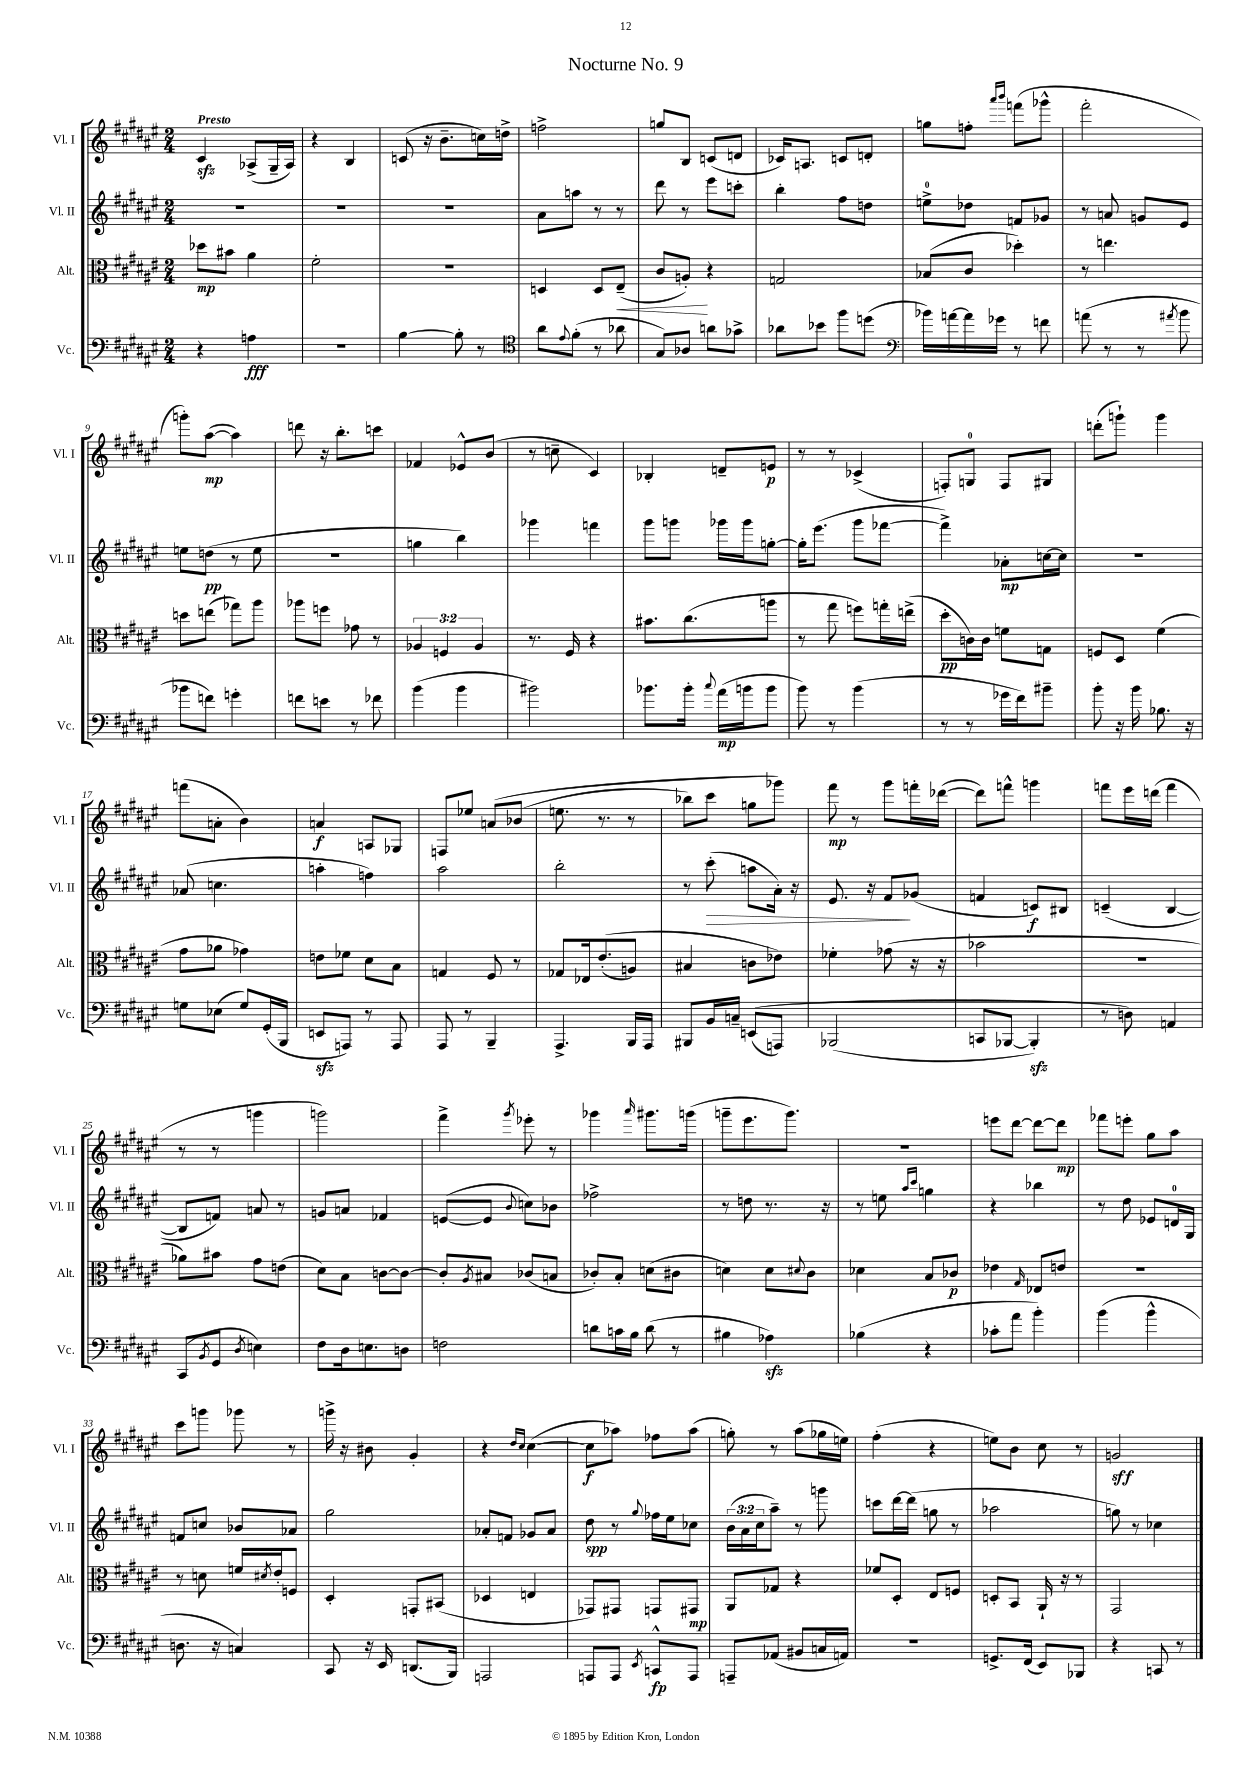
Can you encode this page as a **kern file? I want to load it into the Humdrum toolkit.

**kern	**kern	**kern	**kern
*staff4	*staff3	*staff2	*staff1
*clefF4	*clefC3	*clefG2	*clefG2
*k[f#c#g#d#a#e#]	*k[f#c#g#d#a#e#]	*k[f#c#g#d#a#e#]	*k[f#c#g#d#a#e#]
*M2/4	*M2/4	*M2/4	*M2/4
4r	8dd-\L	2r	4c#/
.	8b#\J	.	.
4A\	4a#\	.	(8A-^/L
.	.	.	16G#~/L
.	.	.	16A-/JJ)
=	=	=	=
2r	2f#'\	2r	4r
.	.	.	4B/
=	=	=	=
[4B\	2r	2r	(8c/
.	.	.	16r
.	.	.	8.b~\L
8B'\]	.	.	.
8r	.	.	16cc\L)
.	.	.	16dd^\JJ
=	=	=	=
*clefC4	*	*	*
8a#\L	4D/	8a#\L	2ff^\
8qqe#/	.	.	.
(8f#'\J	.	8aa\J	.
8r	8D/L	8r	.
8a-\	(8E#~/J	8r	.
=	=	=	=
8G#/L)	8c#/L	8ddd#\	8gg/L
8A-/J	8A'/J)	8r	8B/J
8a\L	4r	8eee#\L	(8c/L
8g-^\J	.	8ccc'\J	8d/J
=	=	=	=
8a-\L	2G/	4bb'\	16c-/LK)
.	.	.	8.A/J
8b-\J	.	.	.
8ff#\L	.	8ff#\L	8c/L
(8dd\J	.	8dd\J	8d'/J
=	=	=	=
*clefF4	*	*	*
16b-\LL)	(8B-/L	8ee^\L	8gg\L
[16a\	.	.	.
16a\]	8c#/J	8dd-\J	8ff'\J
16g-\JJ	.	.	.
.	.	.	16qqaaa#/LL
.	.	.	16qqbbb/JJ
8r	4dd-'\)	8f/L	(8fff\L
8f\	.	8g-/J	8ggg-^^\J
=	=	=	=
(8a\	8r	8r	2fff#'\
8r	4.ee\	8a/	.
8r	.	8g/L	.
8qa#/	.	.	.
8b\	.	8e#/J	.
=	=	=	=
8b-\L	8dd\L	8ee\L	8ggg'\L)
8f\J)	(8ee\J	(8dd\J	([8aa#\J
4g'\	8gg-\L)	8r	4aa#\])
.	8aa#\J	8ee\	.
=	=	=	=
8f\L	8aa-\L	2r	8ddd\
8e\J	8ff\J	.	16r
.	.	.	8.bb'\L
8r	8g-\	.	.
8f-\	8r	.	8ccc\J
=	=	=	=
(4b\	6A-/	4gg\	4f-/
.	6F/	.	.
4b\	.	4bb\)	8e-^^/L
.	6A-/	.	.
.	.	.	(8b/J
=	=	=	=
2b#\)	8.r	4ggg-\	8r
.	.	.	8cc~\
.	16F#/	.	.
.	4r	4fff\	4c#/)
=	=	=	=
8.b-\L	8.b#\L	8ggg#\L	4B-'/
.	.	8ggg\J	.
16b-'\Jk	(8.cc#\	.	.
8qqcc#/	.	.	.
(16a#\LL	.	16ggg-\LL	8d~/L
16b\J	.	16ggg-\J	.
8b\J	8aa\J	[8gg'\J	8e/J
=	=	=	=
8b\)	8r	16gg'\]LK	8r
.	.	(8.eee#\J	.
8r	8gg#\	.	8r
(4b\	8ff\L)	8ggg#\L	(4c-^/
.	16gg'\L	[8fff-\J	.
.	(16ee^\JJ	.	.
=	=	=	=
8r	8dd#'\L	4fff-^\])	8F'/L)
8r	16c\L)	.	8G/J
.	16c\JJ	.	.
16g-\LL	8f\L	8a-'\L	8F/L
16f#\J)	.	.	.
8b#~\J	8G\J	[16cc\L	8G#/J
.	.	16cc\]JJ	.
=	=	=	=
8b'\	8F/L	2r	(8ddd'\L
16r	8D#/J	.	8ggg`\J)
16b\	.	.	.
8.B-\	(4f#\	.	4ggg\
16r	.	.	.
=	=	=	=
8G\L	8g#\L	(8a-/	(8fff\L
(8E-\J	8a-\J	4.cc\	8a'\J
8G/L)	4g-\)	.	4b\)
(16GG#'/L	.	.	.
16BBB/JJ	.	.	.
=	=	=	=
8EE/L	8e\L	4aa'\	4a/
8AAA/J)	8f-\J	.	.
8r	8d#\L	4ff\)	8A/L
8AAA/	8B\J	.	8G-/J
=	=	=	=
8AAA#/	4G/	2aa#\	8F/L
8r	.	.	8ee-/J
4BBB~/	8F#/	.	&(8a/L
.	8r	.	(8b-/J
=	=	=	=
4.AAA#^/	8G-/L	2bb'\	8.ee\
.	16E-/k	.	.
.	&((8.e#'/	.	8.r
16BBB/LL	8A/J)	.	8r
16AAA#/JJ	.	.	.
=	=	=	=
8BBB#/L	4B#/	8r	8bb-\L)
16BB/L	.	(8ccc#'\	8ccc#\J
16C~/JJ	.	.	.
&((8EE/L	8c\L	8aa\L	8gg\L
8AAA/J)	8e-\J&)	16a#'\Jk)	8ggg-\J&)
.	.	16r	.
=	=	=	=
(2BBB-/	4f-'\	8.e#/	8fff#\
.	.	.	8r
.	.	16r	.
.	(8g-\	8f#/L	8ggg#\L
.	16r	(8g-/J	16fff'\L
.	16r	.	([16ddd-\JJ
=	=	=	=
8CC/L	2b-\	4f/	8ddd-\]L)
[8BBB-/J	.	.	8fff^^\J
4BBB-'/])	.	8c/L)	4ggg\
.	.	8B#/J	.
=	=	=	=
8r	2r	(4c~/	8fff\L
8D\&)	.	.	16eee#\L
.	.	.	(16ddd\JJ
4AA/	.	[4B/	4fff\
=	=	=	=
(8CC#/L	8a-\L)	8B/]L	8r
8qBB/	.	.	.
8GG#/J	8b#\J	8f/J)	8r
8qD#/	.	.	.
4E\)	8g#\L	8a/	4ggg\
.	(8e\J	8r	.
=	=	=	=
8F#\L	8d#\L)	8g/L	2ggg\)
16D#\k	8B\J	8a/J	.
8.E\	.	.	.
.	[8c\L	4f-/	.
8D\J	8c\_J	.	.
=	=	=	=
2F\	8c'/]L	([8e/L	4fff#^\
.	8qA#/	.	.
.	8B#/J	8e/]J	.
.	.	8qqb/	8qggg#/
.	(8c-/L	8cc\L)	8eee-'\
.	8B/J	8b-\J	8r
=	=	=	=
8d\L	8c-'/L)	2ff-^\	4ggg-\
16c\L	8B'/J	.	.
16B\JJ	.	.	.
.	.	.	16qqaaa#/
(8d\	(8d\L	.	8.ggg#\L
8r	8c#\J	.	.
.	.	.	(16ggg\Jk
=	=	=	=
4B#\	4d\)	8r	8ggg~\L
.	.	8dd\	8.eee#\
4A-\)	8d\L	8.r	.
.	.	.	8.ggg\J)
.	8qqd#/	.	.
.	8c#\J	.	.
.	.	16r	.
=	=	=	=
(4B-\	4d-\	8r	2r
.	.	8ee\	.
.	.	16qqaa#/LL	.
.	.	16qqccc#/JJ	.
4r	8B/L	4gg\	.
.	8c-/J	.	.
=	=	=	=
8c-'\L	4e-\	4r	8eee\L
8a#\J	.	.	[8ddd#\J
.	16qqG#/	.	.
4b'\)	8E-/L	4bb-\	8ddd#\_L
.	8e/J	.	8ddd#\]J
=	=	=	=
(4b\	2r	8r	8fff-\L
.	.	8dd#\	8eee'\J
4b^^\	.	8e-/L	8gg#\L
.	.	16d/L	8aa#\J
.	.	16G#/JJ	.
=	=	=	=
8.D\	8r	8f/L	8ccc#\L
.	8d\	8cc/J	8ggg\J
16r	.	.	.
4C/)	16f/LL	8b-/L	8ggg-\
.	8qd#/	.	.
.	16e#'/J	.	.
.	8F/J	8a-/J	8r
=	=	=	=
8CC#/	4D#'/	2gg#\	16ggg^\
.	.	.	16r
16r	.	.	8b#\
16EE#/	.	.	.
(8.DD/L	8GG'/L	.	4g#'/
.	(8BB#/J	.	.
16BBB/Jk)	.	.	.
=	=	=	=
2AAA/	4D-/	8a-'/L	4r
.	.	8f/J	.
.	.	.	16qqdd#/LL
.	.	.	16qqcc#/JJ
.	4E/	8g-/L	([4cc#\
.	.	8a-/J	.
=	=	=	=
8AAA/L	8GG-/L)	8dd#\	8cc#\]L
8AAA/J	8GG#/J	8r	8aa-\J)
8qEE#/	.	8qqgg#/	.
8CC^^/L	8GG/L	16ff-\LL	8ff-\L
.	.	16ee#\J	.
8AAA/J	8GG#/J	8cc-\J	(8aa-\J
=	=	=	=
8AAA~/L	8AA#/L	(24b\LL	8gg'\)
.	.	24a#\	.
.	.	24cc#\J	.
(8AA-/J	8G-/J	8aa#~\J)	8r
8BB#/L	4r	8r	(8aa#\L
16C/L	.	8ggg\	16gg-\L
16AA/JJ)	.	.	16ee\JJ)
=	=	=	=
2r	8f-/L	8ccc\L	(4ff#'\
.	8D#'/J	[16ddd#\L	.
.	.	(16ddd#\]JJ	.
.	8E#/L	8gg\	4r
.	8F/J	8r	.
=	=	=	=
8.GG^/L	8D'/L	2aa-\	8ee\L)
.	8BB/J	.	8b\J
(16FF#/Jk	.	.	.
8EE#/L)	16AA#`/	.	8cc#\
.	16r	.	.
8BBB-/J	8r	.	8r
=	=	=	=
4r	2GG#/	8gg\)	2g/
.	.	8r	.
8CC/	.	4cc-\	.
8r	.	.	.
==	==	==	==
*-	*-	*-	*-
